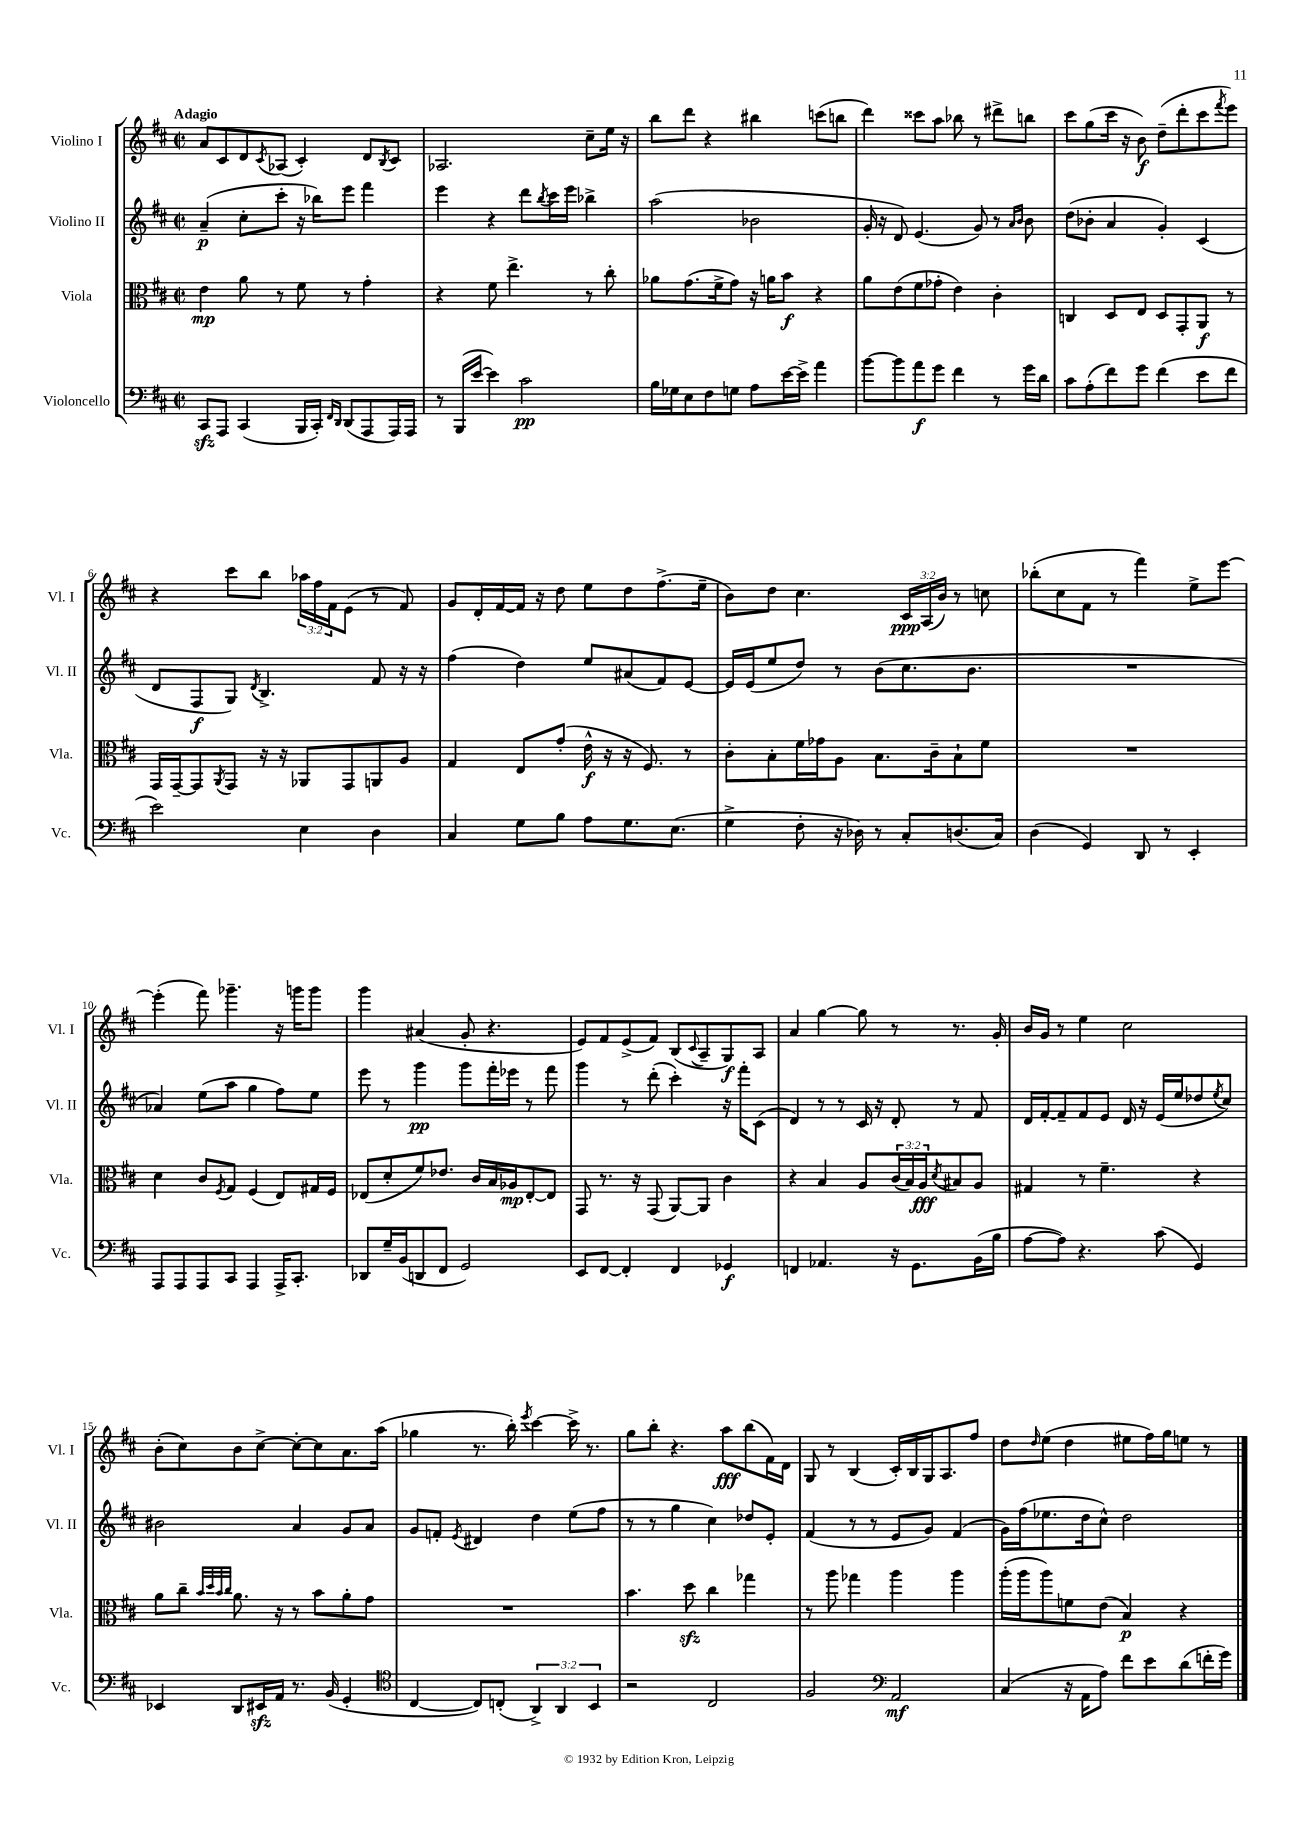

**kern	**dynam	**kern	**dynam	**kern	**dynam	**kern	**dynam
*part4	*part4	*part3	*part3	*part2	*part2	*part1	*part1
*staff4	*staff4	*staff3	*staff3	*staff2	*staff2	*staff1	*staff1
*I"Violoncello	*	*I"Viola	*	*I"Violino II	*	*I"Violino I	*
*I'Vc.	*	*I'Vla.	*	*I'Vl. II	*	*I'Vl. I	*
*clefF4	*	*clefC3	*	*clefG2	*	*clefG2	*
*k[f#c#]	*	*k[f#c#]	*	*k[f#c#]	*	*k[f#c#]	*
*M2/2	*	*M2/2	*	*M2/2	*	*M2/2	*
*met(c|)	*	*met(c|)	*	*met(c|)	*	*met(c|)	*
=1	=1	=1	=1	=1	=1	=1	=1
!	!	!	!	!	!	!LO:TX:a:B:t=Adagio	!
8CC#zz/L	.	4e\	mp	(4a~/	p	8a/L	.
8AAA/J	.	.	.	.	.	8c#/	.
(4CC#/	.	8a\	.	8cc#'\L	.	8d/	.
.	.	.	.	.	.	8qc#/	.
.	.	8r	.	8ccc#'\J	.	(8A-X/J	.
16BBB/LL	.	8f#\	.	16r	.	4c#'/)	.
16CC#'/JJ)	.	.	.	16bb-X\KL)	.	.	.
16qqFF#/LL	.	.	.	.	.	.	.
16qqDD/JJ	.	.	.	.	.	.	.
(8DD/L	.	8r	.	8eee\J	.	.	.
8AAA/	.	4g'\	.	4fff#\	.	8d/L	.
.	.	.	.	.	.	8qB/	.
16AAA/L)	.	.	.	.	.	8c#/J	.
16AAA/JJ	.	.	.	.	.	.	.
=2	=2	=2	=2	=2	=2	=2	=2
8r	.	4r	.	4eee\	.	2.A-X/	.
(16BBB/LL	.	.	.	.	.	.	.
[16e/JJ	.	.	.	.	.	.	.
4e\])	.	8f#\	.	4r	.	.	.
.	.	4.ee^\	.	.	.	.	.
2c#\	pp	.	.	8ddd\L	.	.	.
.	.	.	.	8qbb/	.	.	.
.	.	.	.	16ccc#\L	.	.	.
.	.	.	.	16eee\JJ	.	.	.
.	.	8r	.	4bb-X^\	.	8cc#~\L	.
.	.	8cc#'\	.	.	.	16ee\Jk	.
.	.	.	.	.	.	16r	.
=3	=3	=3	=3	=3	=3	=3	=3
16B\LL	.	8a-X\L	.	(2aa\	.	8bb\L	.
16G-X\J	.	.	.	.	.	.	.
8E\	.	(8.g\	.	.	.	8ddd\J	.
8F#\	.	.	.	.	.	4r	.
.	.	16f#^\k	.	.	.	.	.
8Gn\J	.	8g\J)	.	.	.	.	.
8A\L	.	16r	.	2b-X\	.	4bb#X\	.
.	.	16an\KL	.	.	.	.	.
[16e\L	.	8b\J	f	.	.	.	.
16e^\JJ]	.	.	.	.	.	.	.
4a\	.	4r	.	.	.	(8cccn\L	.
.	.	.	.	.	.	8bbn\J	.
=4	=4	=4	=4	=4	=4	=4	=4
[8b\L	.	8a\L	.	16g'/	.	4ddd\)	.
.	.	.	.	16r	.	.	.
8b\]	.	(8e\	.	8d/)	.	.	.
8a\	f	8f#\	.	(4.e/	.	8ccc##X\L	.
8g\J	.	8g-X'\J	.	.	.	8aa\J	.
4f#\	.	4e\)	.	.	.	8bb-X\	.
.	.	.	.	8g/)	.	8r	.
8r	.	4c#'\	.	8r	.	8ddd#X^\L	.
.	.	.	.	16qqa/LL	.	.	.
.	.	.	.	16qqb/JJ	.	.	.
16g\LL	.	.	.	8b\	.	8bbn\J	.
16d\JJ	.	.	.	.	.	.	.
=5	=5	=5	=5	=5	=5	=5	=5
8c#\L	.	4Cn/	.	(8dd\L	.	8ccc#\L	.
(8A'\	.	.	.	8b-X'\J	.	(8gg\	.
8f#\)	.	8D/L	.	4a/	.	16ccc#\Jk	.
.	.	.	.	.	.	16r	.
8g\J	.	8E/J	.	.	.	8b\)	f
(4f#\	.	8D/L	.	4g'/)	.	(8dd~\L	.
.	.	8GG'/	.	.	.	8ddd'\	.
8e\L	.	8AA/J	f	(4c#/	.	8ccc#\	.
.	.	.	.	.	.	8qfff#/	.
8f#\J	.	8r	.	.	.	8eee\J)	.
!!LO:LB:g=z
=6	=6	=6	=6	=6	=6	=6	=6
2e\)	.	16GG/LL	.	8d/L	.	4r	.
.	.	[16GG~/J	.	.	.	.	.
.	.	8GG/]	.	8F#/	f	.	.
.	.	8qAA/	.	.	.	.	.
.	.	8GG/J	.	8G/J)	.	8ccc#\L	.
.	.	.	.	8qd/	.	.	.
.	.	16r	.	4.B^/	.	8bb\J	.
.	.	16r	.	.	.	.	.
4E\	.	8AA-X/L	.	.	.	24aa-X\LL	.
.	.	.	.	.	.	24ff#\	.
.	.	.	.	.	.	24f#\J	.
.	.	8GG/	.	.	.	(8e\J	.
4D\	.	8AAn/	.	8f#/	.	8r	.
.	.	8A/J	.	16r	.	8f#/)	.
.	.	.	.	16r	.	.	.
=7	=7	=7	=7	=7	=7	=7	=7
4C#/	.	4G/	.	(4ff#\	.	8g/L	.
.	.	.	.	.	.	16d'/L	.
.	.	.	.	.	.	[16f#/	.
8G\L	.	8E/L	.	4dd\)	.	16f#/JJ]	.
.	.	.	.	.	.	16r	.
8B\J	.	(8g'/J	.	.	.	8dd\	.
8A\L	.	16e^^\	f	8ee/L	.	8ee\L	.
.	.	16r	.	.	.	.	.
8.G\	.	16r	.	(8a#X/	.	8dd\	.
.	.	8.F#/)	.	.	.	.	.
.	.	.	.	8f#/)	.	(8.ff#^\	.
(8.E\J	.	.	.	.	.	.	.
.	.	8r	.	[8e/J	.	.	.
.	.	.	.	.	.	16ee~\Jk	.
=8	=8	=8	=8	=8	=8	=8	=8
4G^\	.	8c#'\L	.	16e/LL]	.	8b\L)	.
.	.	.	.	(16e/J	.	.	.
.	.	8B'\	.	8ee/	.	8dd\J	.
8F#'\	.	16f#\L	.	8dd/J)	.	4.cc#\	.
.	.	16g-X\J	.	.	.	.	.
16r	.	8A\J	.	8r	.	.	.
16D-X\)	.	.	.	.	.	.	.
8r	.	8.B\L	.	(8b\L	.	.	.
8C#'/L	.	.	.	8.cc#\	.	24c#/LL	ppp
.	.	.	.	.	.	(24A/	.
.	.	16c#~\k	.	.	.	.	.
.	.	.	.	.	.	24b/JJ)	.
(8.Dn/	.	8B`\	.	.	.	8r	.
.	.	.	.	8.b\J	.	.	.
.	.	8f#\J	.	.	.	8ccn\	.
16C#/Jk)	.	.	.	.	.	.	.
=9	=9	=9	=9	=9	=9	=9	=9
(4D\	.	1r	.	1r	.	(8bb-X'\L	.
.	.	.	.	.	.	8cc#\	.
4GG/)	.	.	.	.	.	8f#\J	.
.	.	.	.	.	.	8r	.
8DD/	.	.	.	.	.	4fff#\)	.
8r	.	.	.	.	.	.	.
4EE'/	.	.	.	.	.	8ee^\L	.
.	.	.	.	.	.	[8eee\J	.
!!LO:LB:g=z
=10	=10	=10	=10	=10	=10	=10	=10
8AAA/L	.	4d\	.	4a-X/)	.	(4eee'\]	.
8AAA/	.	.	.	.	.	.	.
8AAA/	.	8c#/L	.	(8ee\L	.	8fff#\)	.
.	.	8qF#/	.	.	.	.	.
8CC#/J	.	8G/J	.	8aa\J	.	4.ggg-X~\	.
4AAA/	.	(4F#/	.	4gg\	.	.	.
16AAA^/KL	.	8E/L)	.	8ff#\L)	.	16r	.
8.CC#'/J	.	.	.	.	.	16gggn\KL	.
.	.	16G#X/L	.	8ee\J	.	8ggg\J	.
.	.	16F#/JJ	.	.	.	.	.
=11	=11	=11	=11	=11	=11	=11	=11
8DD-X/L	.	(8E-X/L	.	8eee\	.	4ggg\	.
16G~/L	.	8d'/	.	8r	.	.	.
(16BB/J	.	.	.	.	.	.	.
8DDn/	.	8f#/)	.	4ggg\	pp	(4a#X/	.
8FF#/J	.	8.e-X/J	.	.	.	.	.
2GG/)	.	.	.	8ggg\L	.	8g'/	.
.	.	16c#/LL	.	.	.	.	.
.	.	16B/	.	16fff#'\L	.	4.r	.
.	.	16A-X/J	mp	16eee-X\JJ	.	.	.
.	.	[8E-'/	.	8r	.	.	.
.	.	8E-/J]	.	8fff#\	.	.	.
=12	=12	=12	=12	=12	=12	=12	=12
8EE/L	.	8GG/	.	4ggg\	.	8e/L)	.
[8FF#/J	.	8.r	.	.	.	8f#/	.
4FF#'/]	.	.	.	8r	.	(8e^/	.
.	.	16r	.	.	.	.	.
.	.	(8GG/	.	(8ddd'\	.	8f#/J)	.
4FF#/	.	[8AA/L)	.	4ccc#'\)	.	(8B/L	.
.	.	.	.	.	.	8qqc#/	.
.	.	8AA/J]	.	.	.	8A~/	.
4GG-X/	f	4c#\	.	16r	.	8G/)	f
.	.	.	.	16fff#'\KL	.	.	.
.	.	.	.	(8c#\J	.	8A/J	.
=13	=13	=13	=13	=13	=13	=13	=13
4FFn/	.	4r	.	4d/)	.	4a/	.
4.AA-X/	.	4B/	.	8r	.	[4gg\	.
.	.	.	.	8r	.	.	.
.	.	8A/L	.	16c#/	.	8gg\]	.
.	.	.	.	16r	.	.	.
16r	.	(24c#/L	.	8d'/	.	8r	.
.	.	24B/)	.	.	.	.	.
8.GG\L	.	.	.	.	.	.	.
.	.	24A/J	fff	.	.	.	.
.	.	8qd/	.	.	.	.	.
.	.	8B#X/	.	8r	.	8.r	.
(16BB\L	.	8A/J	.	8f#/	.	.	.
16B\JJ	.	.	.	.	.	16g'/	.
=14	=14	=14	=14	=14	=14	=14	=14
[8A\L	.	4G#X/	.	16d/LL	.	16b/LL	.
.	.	.	.	[16f#'/J	.	16g/JJ	.
8A\J])	.	.	.	8f#~/]	.	8r	.
4.r	.	8r	.	8f#/	.	4ee\	.
.	.	4.f#~\	.	8e/J	.	.	.
.	.	.	.	16d/	.	2cc#\	.
.	.	.	.	16r	.	.	.
(8c#\	.	.	.	(16e/LL	.	.	.
.	.	.	.	16ee/J	.	.	.
4GG/)	.	4r	.	8dd-X/	.	.	.
.	.	.	.	8qee/	.	.	.
.	.	.	.	8cc#/J)	.	.	.
!!LO:LB:g=z
=15	=15	=15	=15	=15	=15	=15	=15
4EE-X/	.	8a\L	.	2b#X\	.	(8b'\L	.
.	.	8cc#~\J	.	.	.	8cc#\)	.
.	.	32qqb/LLL	.	.	.	.	.
.	.	32qqdd/	.	.	.	.	.
.	.	32qqb/	.	.	.	.	.
.	.	32qqcc#/JJJ	.	.	.	.	.
8DD/L	.	8.a\	.	.	.	8b\	.
16EE#Xzz/L	.	.	.	.	.	[8cc#^\J	.
16AA/JJ	.	16r	.	.	.	.	.
8.r	.	8r	.	4a/	.	8cc#'\L_	.
.	.	8b\L	.	.	.	8cc#\]	.
(16BB/	.	.	.	.	.	.	.
4GG'/	.	8a'\	.	8g/L	.	8.a\	.
.	.	8g\J	.	8a/J	.	.	.
.	.	.	.	.	.	(16aa\Jk	.
=16	=16	=16	=16	=16	=16	=16	=16
*clefC4	*	*	*	*	*	*	*
[4C#/	.	1r	.	8g/L	.	4gg-X\	.
.	.	.	.	8fn'/J	.	.	.
.	.	.	.	8qe/	.	.	.
8C#/L])	.	.	.	4d#X/	.	8.r	.
(8Cn'/J	.	.	.	.	.	.	.
.	.	.	.	.	.	16bb'\)	.
.	.	.	.	.	.	8qeee/	.
6AA^/)	.	.	.	4dd\	.	[4ccc#\	.
6AA/	.	.	.	.	.	.	.
.	.	.	.	(8ee\L	.	16ccc#^\]	.
.	.	.	.	.	.	8.r	.
6BB/	.	.	.	.	.	.	.
.	.	.	.	8ff#\J	.	.	.
=17	=17	=17	=17	=17	=17	=17	=17
2r	.	4.b\	.	8r	.	8gg\L	.
.	.	.	.	8r	.	8bb'\J	.
.	.	.	.	4gg\	.	4.r	.
.	.	8ddzz\	.	.	.	.	.
2C#/	.	4cc#\	.	4cc#\)	.	.	.
.	.	.	.	.	.	8aa\L	fff
.	.	4gg-X\	.	8dd-X/L	.	(8bb\	.
.	.	.	.	8e'/J	.	16f#\L)	.
.	.	.	.	.	.	16d\JJ	.
=18	=18	=18	=18	=18	=18	=18	=18
2F#/	.	8r	.	(4f#/	.	8G/	.
.	.	8aa\	.	.	.	8r	.
.	.	4gg-X\	.	8r	.	(4B/	.
.	.	.	.	8r	.	.	.
*clefF4	*	*	*	*	*	*	*
2AA/	mf	4aa\	.	8e/L	.	16c#'/LL)	.
.	.	.	.	.	.	16B/	.
.	.	.	.	8g/J)	.	16G/J	.
.	.	.	.	.	.	8.A/	.
.	.	4aa\	.	(4f#/	.	.	.
.	.	.	.	.	.	8ff#/J	.
=19	=19	=19	=19	=19	=19	=19	=19
(4C#/	.	(16aa'\LL	.	16g\LL)	.	8dd\L	.
.	.	16aa\J	.	(16ff#\J	.	.	.
.	.	.	.	.	.	16qqdd/	.
.	.	8aa\)	.	8.ee-X\	.	(8ee\J	.
16r	.	8fn\	.	.	.	4dd\	.
16AA\KL	.	.	.	16dd\k	.	.	.
8A\J)	.	(8e\J	.	8cc#^^\J)	.	.	.
8f#\L	.	4B/)	p	2dd\	.	8ee#X\L	.
8e\	.	.	.	.	.	16ff#\L)	.
.	.	.	.	.	.	16gg\J	.
(8d\	.	4r	.	.	.	8een\J	.
16fn'\L	.	.	.	.	.	8r	.
16g\JJ)	.	.	.	.	.	.	.
==	==	==	==	==	==	==	==
*-	*-	*-	*-	*-	*-	*-	*-
